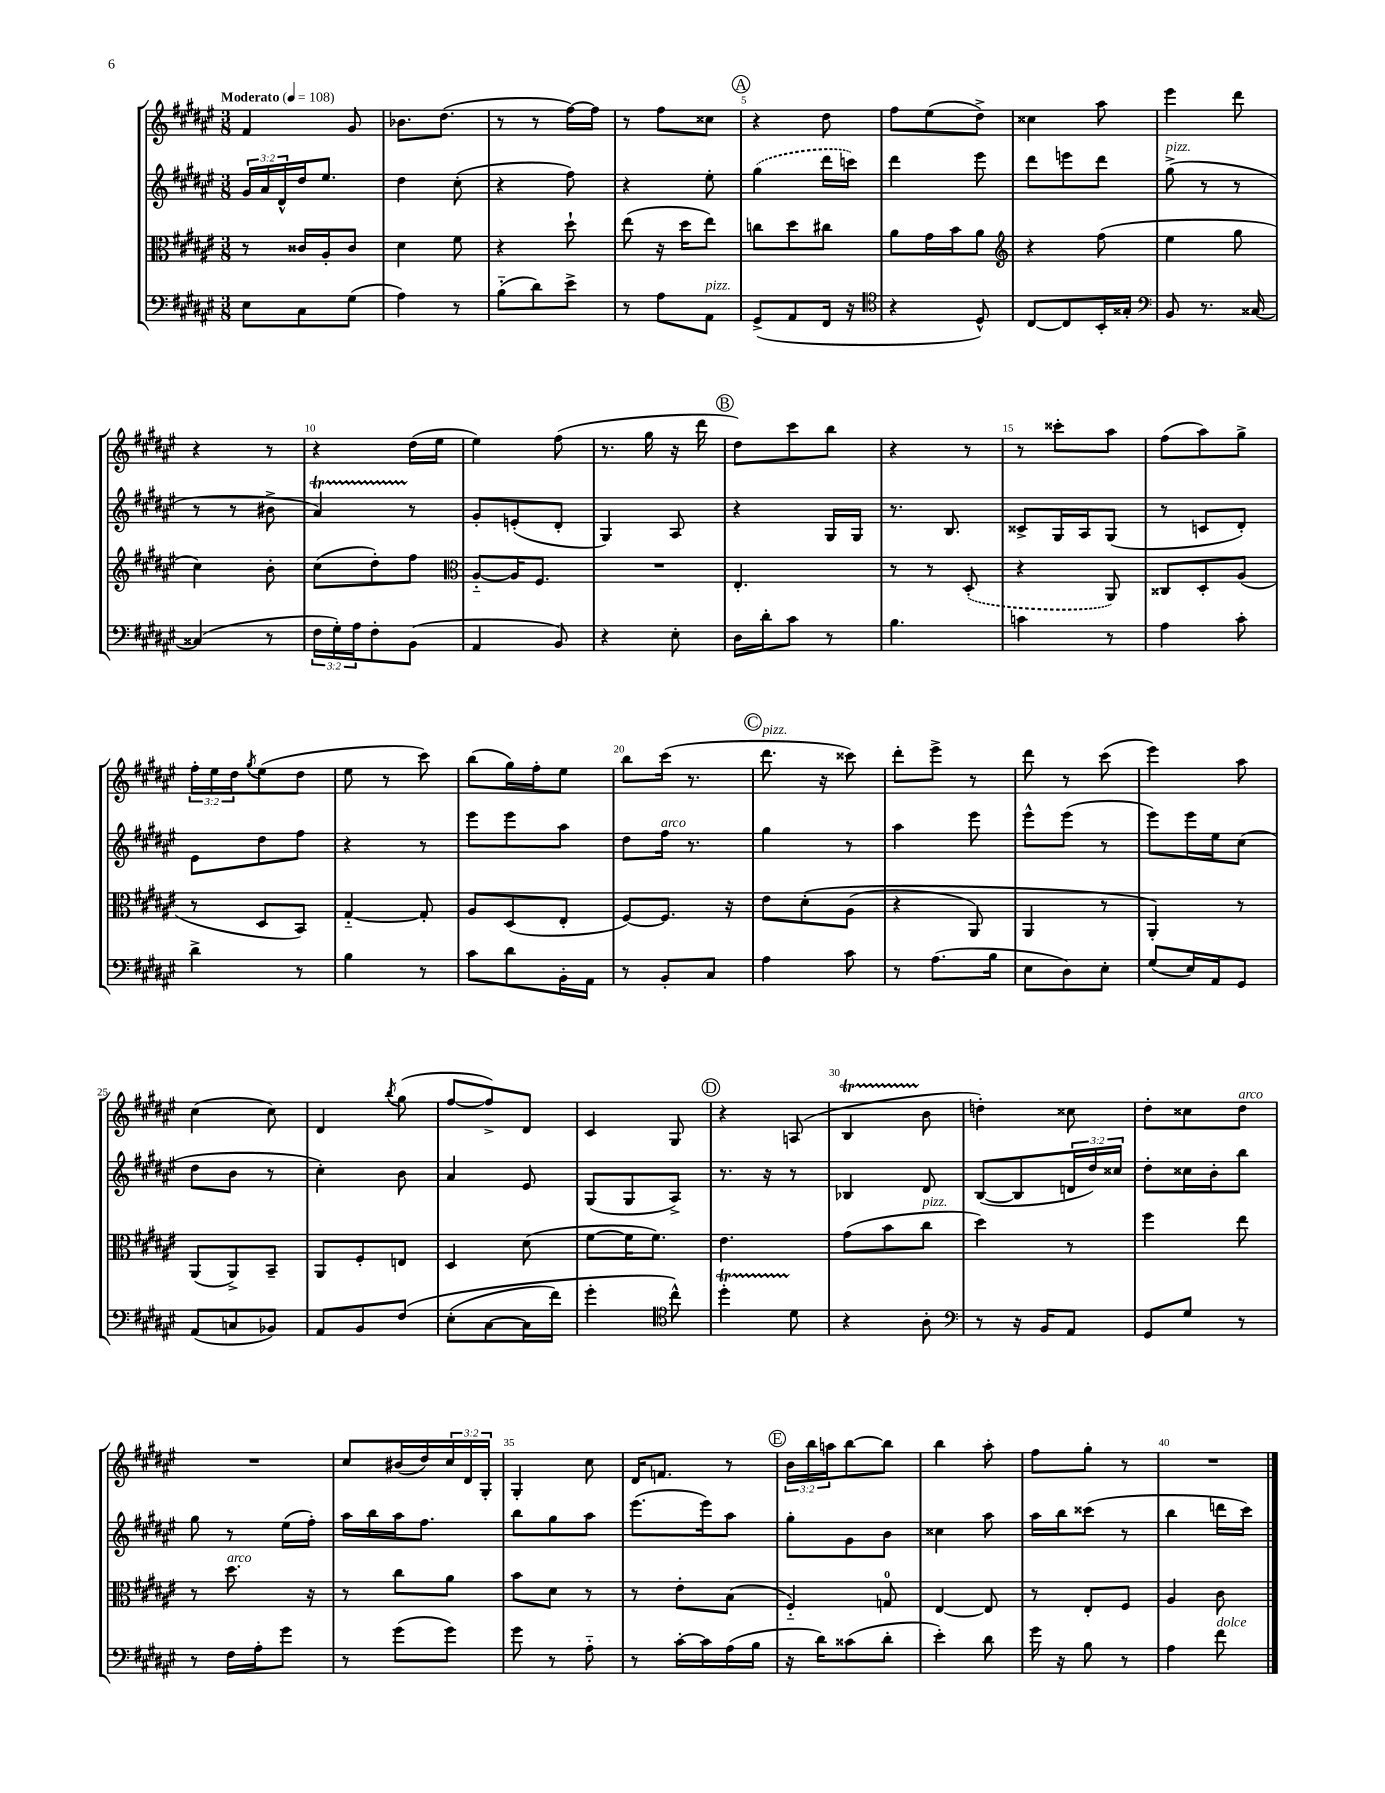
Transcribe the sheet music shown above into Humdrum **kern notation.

**kern	**kern	**kern	**kern
*staff4	*staff3	*staff2	*staff1
*clefF4	*clefC3	*clefG2	*clefG2
*k[f#c#g#d#a#e#]	*k[f#c#g#d#a#e#]	*k[f#c#g#d#a#e#]	*k[f#c#g#d#a#e#]
*M3/8	*M3/8	*M3/8	*M3/8
*MM108	*MM108	*MM108	*MM108
8E#	8r	24g#	4f#
.	.	24a#	.
.	.	24d#^^	.
8C#	16c##	16dd#	.
.	16A#'	8.ee#	.
(8G#	8c##	.	8g#
=	=	=	=
4A#)	4d#	4dd#	8.b-
.	.	.	(8.dd#
8r	8f#	(8cc#'	.
=	=	=	=
(8B'~	4r	4r	8r
8d#)	.	.	8r
8e#^	8dd#`	8ff#)	[16ff#)
.	.	.	16ff#]
=	=	=	=
8r	(8ee#	4r	8r
8A#	16r	.	8ff#
.	16dd#	.	.
8AA#	8ee#)	8ee#'	8cc##
=	=	=	=
(8GG#^	8cc	(4gg#	4r
8AA#	8dd#	.	.
16FF#	8cc#	16ddd#	8dd#
16r	.	16ccc)	.
=	=	=	=
*clefC4	*	*	*
4r	8a#	4ddd#	8ff#
.	16g#	.	(8ee#
.	16b	.	.
8D#^^)	8a#	8eee#	8dd#^)
=	=	=	=
*	*clefG2	*	*
[8C#	4r	8ddd#	4cc##
8C#]	.	8eee	.
16BB'	(8ff#	8ddd#	8aa#
16G##'	.	.	.
=	=	=	=
*clefF4	*	*	*
8BB	4ee#	(8gg#^	4eee#
8.r	.	8r	.
.	8gg#	8r	8ddd#
[16C##	.	.	.
=	=	=	=
(4C##]	4cc#)	8r	4r
.	.	8r	.
8r	8b'	8b#^	8r
=	=	=	=
24F#	(8cc#	4a#)	4r
24G#')	.	.	.
24A#	.	.	.
8F#'	8dd#')	.	.
(8BB	8ff#	8r	(16dd#
.	.	.	16ee#
=	=	=	=
*	*clefC3	*	*
4AA#	[8A#'~	8g#'	4ee#)
.	16A#]	(8e'	.
.	8.F#	.	.
8BB)	.	8d#'	(8ff#
=	=	=	=
4r	4.r	4G#)	8.r
.	.	.	16gg#
8E#'	.	8A#	16r
.	.	.	16ddd#
=	=	=	=
16D#	4.E#'	4r	8dd#)
16d#'	.	.	.
8c#	.	.	8ccc#
8r	.	16G#	8bb
.	.	16G#	.
=	=	=	=
4.B	8r	8.r	4r
.	8r	.	.
.	.	8.B	.
.	(8D#'	.	8r
=	=	=	=
4c	4r	8c##^	8r
.	.	16G#	8ccc##'
.	.	16A#	.
8r	8AA#)	(8G#	8aa#
=	=	=	=
4A#	8C##	8r	(8ff#
.	8D#'	8c	8aa#)
8c#'	(8A#	8d#')	8gg#^
=	=	=	=
4d#^	8r	8e#	24ff#'
.	.	.	24ee#
.	.	.	24dd#
.	.	.	8qgg#
.	8D#	8dd#	(8ee#
8r	8BB)	8ff#	8dd#
=	=	=	=
4B	[4G#'~	4r	8ee#
.	.	.	8r
8r	8G#']	8r	8ccc#)
=	=	=	=
8c#	8A#	8eee#	(8bb
8d#	(8D#	8eee#	16gg#)
.	.	.	16ff#'
16BB'	8E#'	8aa#	8ee#
16AA#	.	.	.
=	=	=	=
8r	[8F#)	8dd#	8bb
8BB'	8.F#]	16ff#	(16ccc#
.	.	8.r	8.r
8C#	.	.	.
.	16r	.	.
=	=	=	=
4A#	8e#	4gg#	8.ddd#
.	&(8d#'	.	.
.	.	.	16r
8c#	(8A#	8r	8ccc##)
=	=	=	=
8r	4r	4aa#	8ddd#'
(8.A#	.	.	8eee#^
.	8AA#)	8eee#	8r
16B	.	.	.
=	=	=	=
8E#	4AA#	8eee#^^	8ddd#
8D#)	.	(8eee#	8r
8E#'	8r	8r	(8ccc#
=	=	=	=
(8G#	4AA#'&)	8eee#)	4eee#)
16E#)	.	16eee#	.
16AA#	.	16ee#	.
8GG#	8r	(8cc#	8aa#
=	=	=	=
(8AA#	(8AA#	8dd#	(4cc#
8C	8AA#^)	8b	.
8BB-)	8BB~	8r	8cc#)
=	=	=	=
8AA#	8AA#	4cc#')	4d#
8BB	8F#'	.	.
.	.	.	8qbb
&(8F#	8E	8b	(8gg#
=	=	=	=
(8E#'	4D#	4a#	[8ff#
[8C#	.	.	8ff#^])
16C#]	(8d#	8e#	8d#
16f#)	.	.	.
=	=	=	=
4g#'	[8f#	(8G#	4c#
.	16f#]	8G#	.
.	8.f#)	.	.
*clefC4	*	*	*
8cc#^^&)	.	8A#^)	8G#
=	=	=	=
4dd#'	4.e#	8.r	4r
.	.	16r	.
8d#	.	8r	(8A
=	=	=	=
4r	(8g#	4B-	4B
.	8b	.	.
8A#'	8cc#	8d#	8b
=	=	=	=
*clefF4	*	*	*
8r	4dd#)	([8B	4dd')
16r	.	8B]	.
16BB	.	.	.
8AA#	8r	24d	8cc##
.	.	24dd#)	.
.	.	24cc##	.
=	=	=	=
8GG#	4ff#	8dd#'	8dd#'
8G#	.	16cc##	8cc##
.	.	16b'	.
8r	8ee#	8bb	8dd#
=	=	=	=
8r	8r	8gg#	4.r
16F#	8.dd#	8r	.
16A#'	.	.	.
8g#	.	(16ee#	.
.	16r	16ff#')	.
=	=	=	=
8r	8r	16aa#	8cc#
.	.	16bb	.
(8g#	8cc#	16aa#	(16b#
.	.	8.ff#	16dd#)
8g#)	8a#	.	24cc#
.	.	.	24d#
.	.	.	24G#'
=	=	=	=
8g#	8b	8bb	4G#'
8r	8d#	8gg#	.
8A#'~	8r	8aa#	8cc#
=	=	=	=
8r	8r	(8.eee#	16d#
.	.	.	8.f
[16c#'	8e#'	.	.
16c#]	.	16eee#)	.
(16A#	(8B	8aa#	8r
16B	.	.	.
=	=	=	=
16r	4F#'~)	8gg#'	24b
.	.	.	24bb
16d#)	.	.	.
.	.	.	24aa
(8c##	.	8g#	[8bb
8d#'	8G	8b	8bb]
=	=	=	=
4e#')	[4E#	4cc##	4bb
8d#	8E#]	8aa#	8aa#'
=	=	=	=
16g#	8r	16aa#	8ff#
16r	.	16bb	.
8B	8E#'	(8ccc##	8gg#'
8r	8F#	8r	8r
=	=	=	=
4A#	4A#	4bb	4.r
8f#	8c#	16ddd	.
.	.	16ccc#)	.
==	==	==	==
*-	*-	*-	*-
